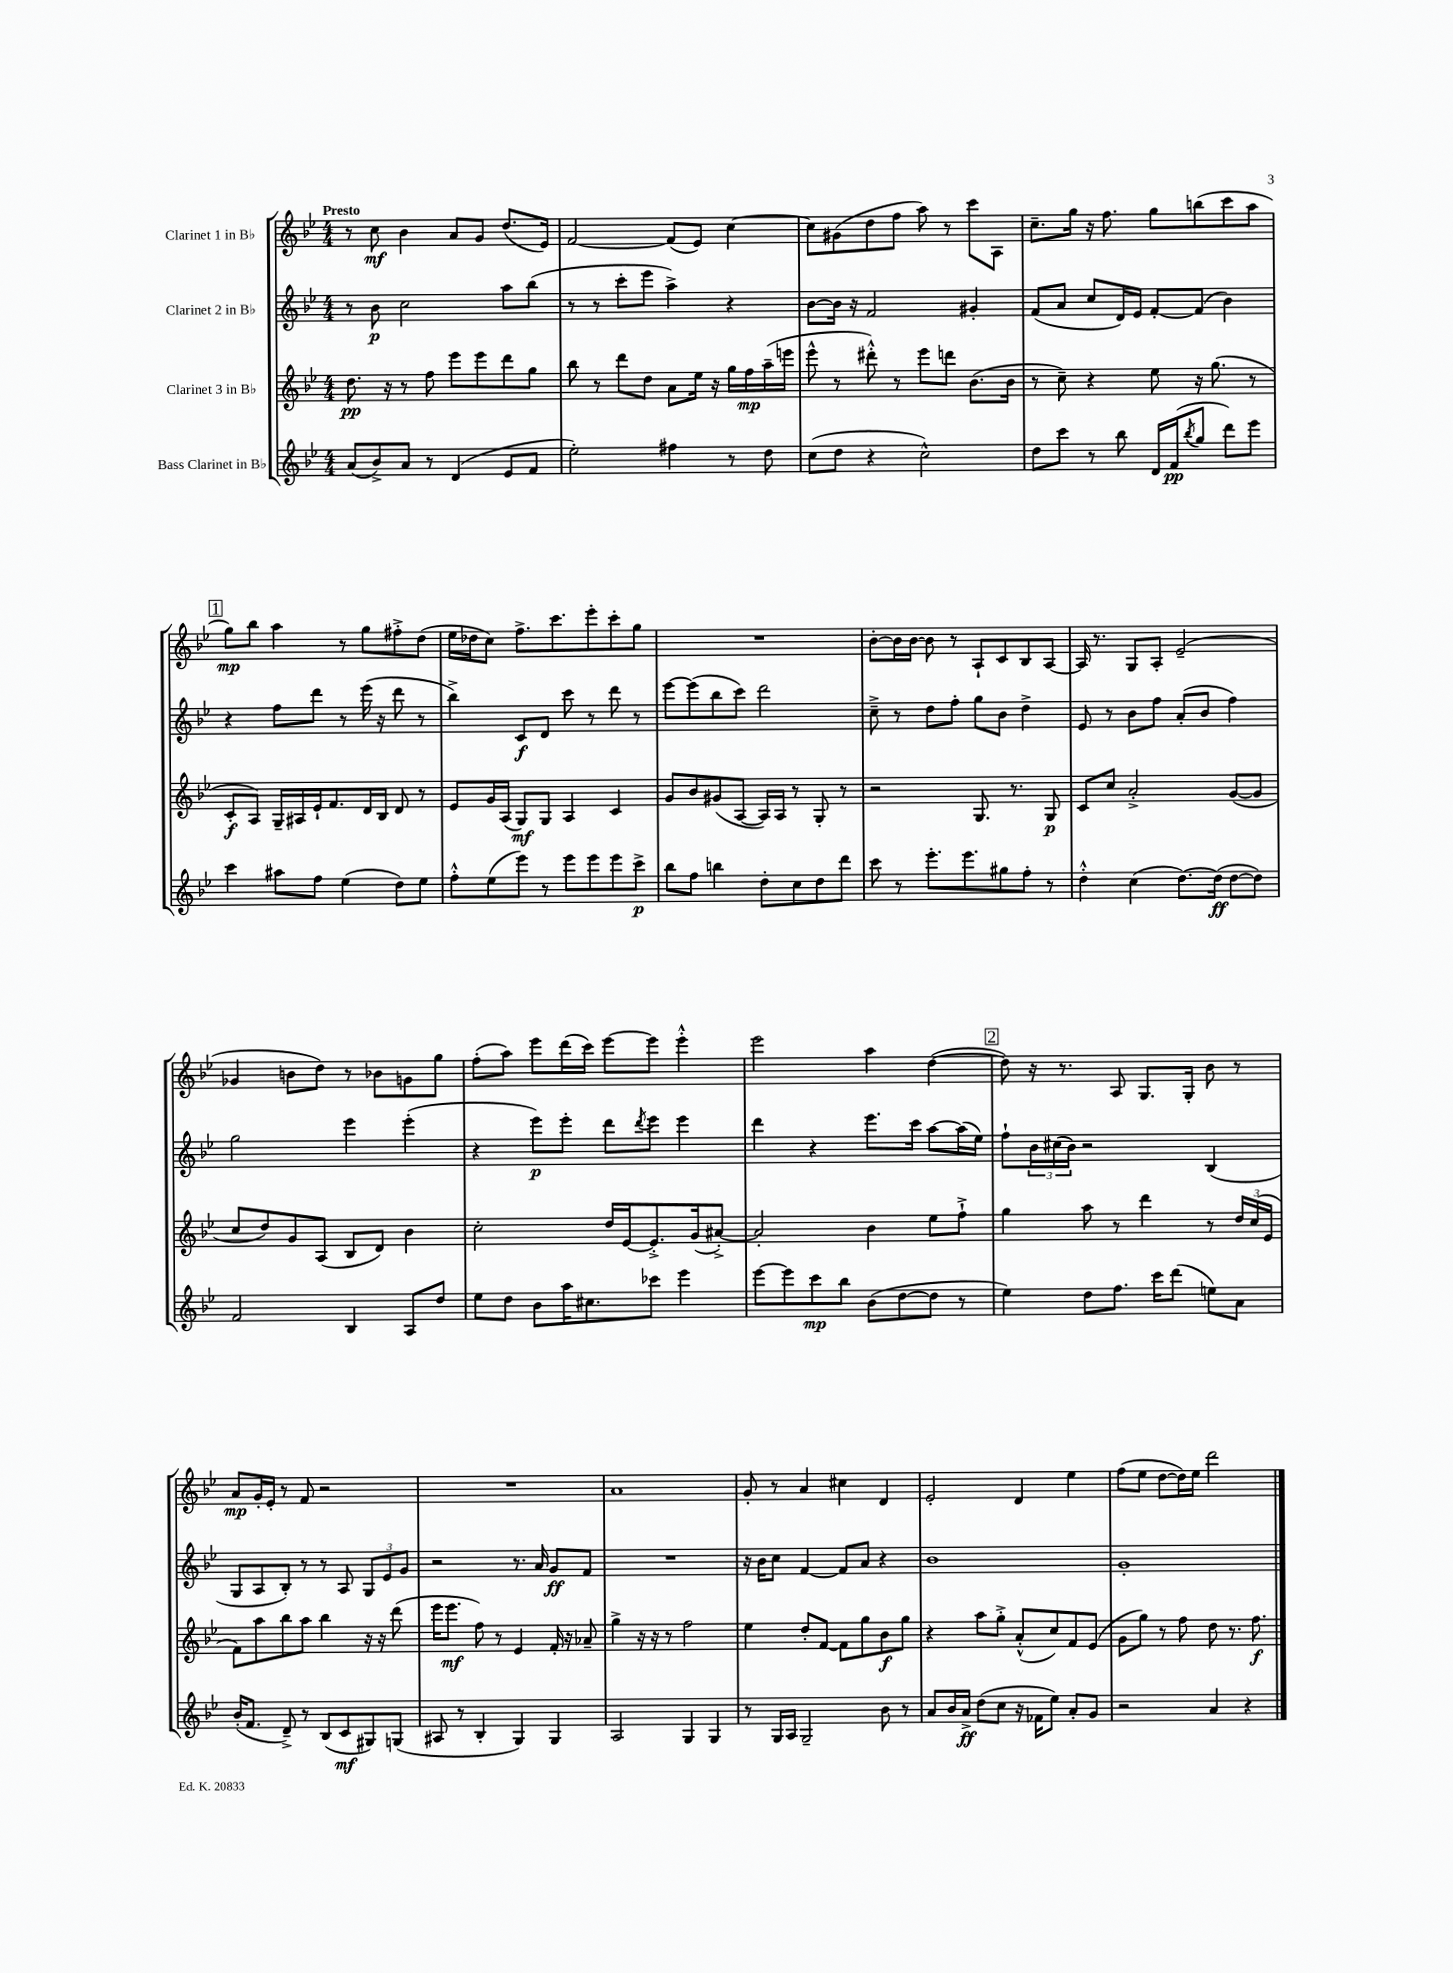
<<
\new StaffGroup <<
\new Staff = "s0" \with { instrumentName = "Clarinet 1 in Bb" } {
    \clef treble \key bes \major \numericTimeSignature \time 4/4 \tempo "Presto"
    r8 c''8\mf bes'4 a'8 g'8 d''8.( ees'16) |
    f'2~ f'8( ees'8) c''4~ |
    c''8 gis'8( d''8 f''8 a''8) r8 c'''8 a8 |
    c''8.-- g''16 r16 f''8. g''8 b''8( c'''8 a''8 |
    \mark \markup { \box "1" } g''8\mp) bes''8 a''4 r8 g''8 fis''8-.-> d''8( |
    ees''16 des''16 c''8) f''8.-> c'''8. ees'''8-. c'''8-. g''8 |
    R1 |
    bes'8~-. bes'16 bes'16~ bes'8 r8 a8-! c'8 bes8 a8~ |
    a16 r8. g8 a8-. ees'2--( |
    ges'4 b'8 d''8) r8 bes'8 g'8 g''8 |
    f''8-.( a''8) ees'''8 d'''16( c'''16) ees'''8~ ees'''8 ees'''4-.-^ |
    ees'''2 a''4 d''4~( |
    \mark \markup { \box "2" } d''8) r16 r8. a8 g8. g16-. bes'8 r8 |
    a'8\mp g'16-. ees'16-. r8 f'8 r2 |
    R1 |
    a'1 |
    g'8-. r8 a'4 cis''4 d'4 |
    ees'2-. d'4 ees''4 |
    f''8( ees''8 d''8~ d''16) ees''16 d'''2 \bar "|." |
}
\new Staff = "s1" \with { instrumentName = "Clarinet 2 in Bb" } {
    \clef treble \key bes \major \numericTimeSignature \time 4/4
    r8 bes'8\p c''2 a''8 bes''8( |
    r8 r8 c'''8-. ees'''8 a''4->) r4 |
    bes'8~ bes'16 r16 f'2 gis'4-. |
    f'8( a'8 c''8 d'16) ees'16 f'8~-. f'8( bes'4) |
    \mark \markup { \box "1" } r4 f''8 d'''8 r8 ees'''16( r16 d'''8 r8 |
    bes''4->) c'8\f d'8 c'''8 r8 d'''8 r8 |
    ees'''8~ ees'''8( bes''8 c'''8) d'''2 |
    c''8---> r8 d''8 f''8-. g''8 bes'8 d''4-> |
    ees'8 r8 bes'8 f''8 a'8-.( bes'8 f''4) |
    g''2 ees'''4 ees'''4-.( |
    r4 ees'''8\p) ees'''8-. d'''8 \acciaccatura { d'''8 } ees'''8 ees'''4 |
    d'''4 r4 ees'''8. c'''16 a''8~ a''16( ees''16) |
    \mark \markup { \box "2" } f''8-! \tuplet 3/2 { bes'16 cis''16( bes'16) } r2 bes4( |
    g8 a8 bes8-.) r8 r8 a8 \tuplet 3/2 { g8 ees'8 g'8 } |
    r2 r8. a'16 g'8\ff f'8 |
    R1 |
    r16 bes'16 c''8 f'4~ f'8 a'8 r4 |
    bes'1 |
    g'1-. \bar "|." |
}
\new Staff = "s2" \with { instrumentName = "Clarinet 3 in Bb" } {
    \clef treble \key bes \major \numericTimeSignature \time 4/4
    d''8.\pp r16 r8 f''8 ees'''8 ees'''8 d'''8 g''8 |
    bes''8 r8 d'''8 d''8 a'8 ees''16 r16 g''16 f''16\mp a''16--( e'''16 |
    ees'''8-^ r8 dis'''8-.-^) r8 ees'''8 d'''8 bes'8.( bes'16 |
    r8 c''8--) r4 ees''8 r16 g''8.( r8 |
    \mark \markup { \box "1" } c'8-.\f a8) g16-- ais16 ees'16-! f'8. d'16 bes16 d'8 r8 |
    ees'8 g'16 a16( g8\mf) g8 a4 c'4 |
    g'8 bes'8 gis'8( a8~ a16) a16 r8 g8-. r8 |
    r2 g8. r8. g8\p |
    c'8 c''8 a'2-.-> g'8~( g'8 |
    c''8 d''8) g'8 a8( bes8 d'8) bes'4 |
    c''2-. d''16 ees'16~ ees'8.-.-> g'16( ais'8~-.->) |
    ais'2-. bes'4 ees''8 f''8-!-> |
    \mark \markup { \box "2" } g''4 a''8 r8 d'''4 r8 \tuplet 3/2 { d''16 c''16( ees'16 } |
    f'8) a''8 bes''8 a''8 bes''4 r16 r16 d'''8( |
    ees'''16 ees'''8.\mf f''8) r8 ees'4 f'16-. r16 aes'8-- |
    g''4-> r16 r16 r8 f''2 |
    ees''4 d''8-. f'8~ f'8 g''8 bes'8\f g''8 |
    r4 a''8 g''8-.-> a'8-.-^( c''8) f'8 ees'8( |
    g'8 g''8) r8 f''8 d''8 r8. f''8.\f \bar "|." |
}
\new Staff = "s3" \with { instrumentName = "Bass Clarinet in Bb" } {
    \clef treble \key bes \major \numericTimeSignature \time 4/4
    a'8( bes'8->) a'8 r8 d'4( ees'8 f'8 |
    ees''2-.) fis''4 r8 d''8 |
    c''8( d''8 r4 c''2-^) |
    d''8 c'''8 r8 bes''8 d'16 f'16\pp( \acciaccatura { bes''8 } g''8 d'''8) ees'''8 |
    \mark \markup { \box "1" } c'''4 ais''8 f''8 ees''4( d''8) ees''8 |
    f''8-.-^ ees''8( ees'''8) r8 ees'''8 ees'''8 ees'''8 c'''8->\p |
    bes''8 f''8 b''4 d''8-. c''8 d''8 d'''8 |
    c'''8 r8 ees'''8.-. ees'''8. gis''8 f''8-. r8 |
    d''4-.-^ c''4( d''8.~) d''16\ff( d''8~ d''8) |
    f'2 bes4 a8 d''8 |
    ees''8 d''8 bes'8 a''16 cis''8. ces'''8 ees'''4 |
    ees'''8~ ees'''8 c'''8\mp bes''8 bes'8( d''8~ d''8 r8 |
    \mark \markup { \box "2" } ees''4) d''8 f''8. c'''16 d'''8( e''8) a'8 |
    bes'16-.( f'8. d'8--->) r8 bes8( c'8\mf gis8) g8( |
    ais8 r8 bes4-. g4) g4 |
    a2 g4 g4 |
    r8 g16 a16 g2-- bes'8 r8 |
    a'8 bes'16 a'16->\ff d''8( c''8 r16 fes'16 ees''8) a'8-. g'8 |
    r2 a'4 r4 \bar "|." |
}
>>
>>
\layout { \context { \Score \remove "Bar_number_engraver" } }
